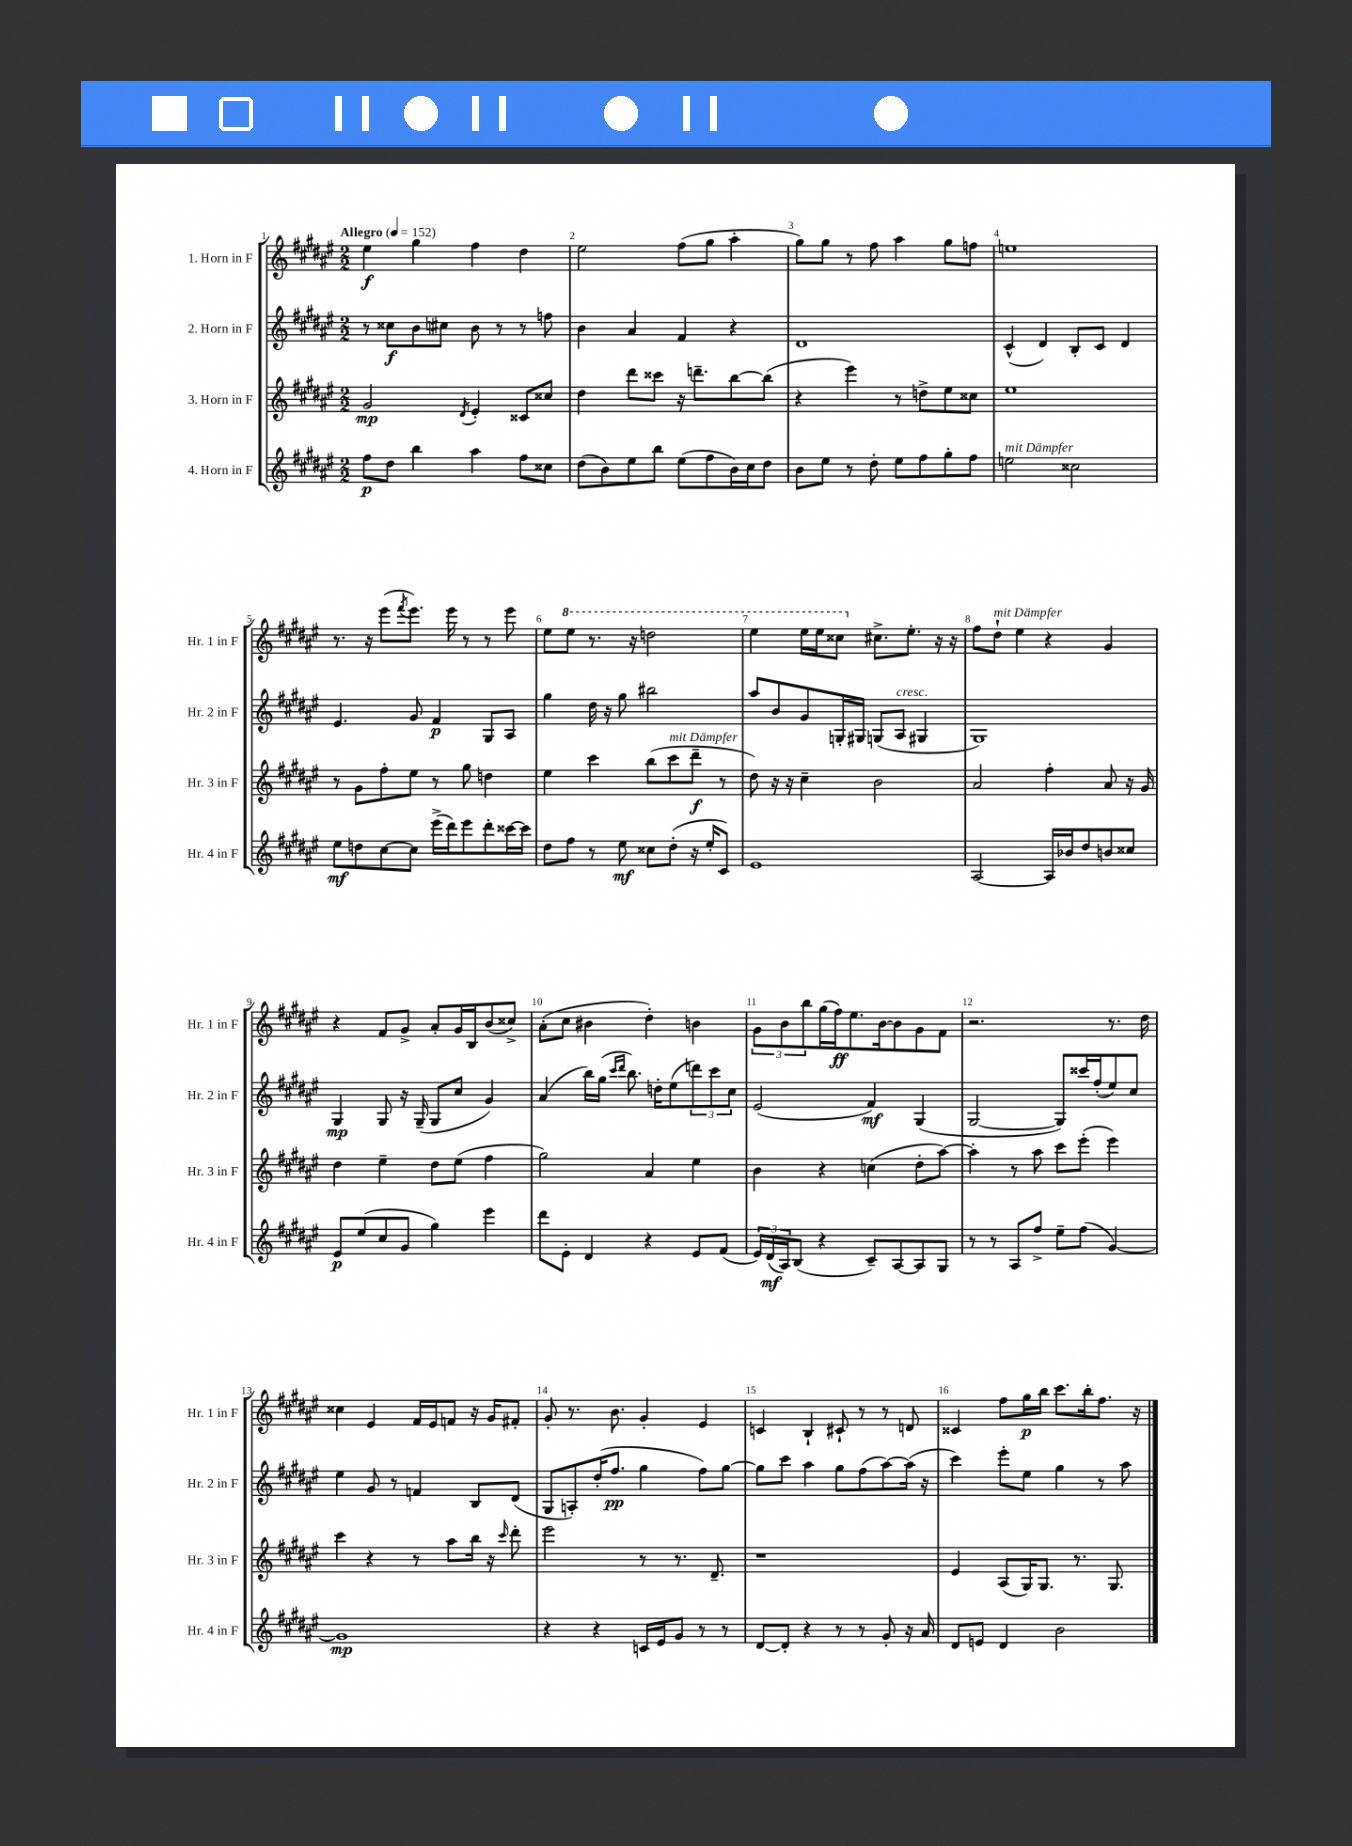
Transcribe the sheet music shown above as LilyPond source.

<<
\new StaffGroup <<
\new Staff = "s0" \with { instrumentName = "1. Horn in F" shortInstrumentName = "Hr. 1 in F" } {
    \clef treble \key fis \major \numericTimeSignature \time 2/2 \tempo "Allegro" 4 = 152
    eis''4\f gis''4 fis''4 dis''4 |
    eis''2 fis''8( gis''8 ais''4-. |
    gis''8) gis''8 r8 fis''8 ais''4 gis''8 f''8 |
    e''1 |
    r8. r16 eis'''8( \acciaccatura { fis'''8 } eis'''8.) eis'''16 r8 r8 eis'''8 |
    eis''8 \ottava #1 eis'''8 r8. r16 d'''2 |
    eis'''4 eis'''16 eis'''16 cisis'''8 \ottava #0 cis''!8.-> eis''8.-. r16 r16 |
    fis''8 dis''8-!^\markup { \italic "mit Dämpfer" } eis''4 r4 gis'4 |
    r4 fis'8 gis'8-> ais'8-. gis'16 b16 b'8( cisis''8->) |
    ais'8-.( cis''8 bis'4 dis''4-.) b'4 |
    \tuplet 3/2 { gis'8 b'8 b''8 } gis''16( fis''16\ff) eis''8. b'16~ b'8 gis'8 fis'8 |
    r2. r8. dis''16 |
    cisis''4 eis'4 fis'16 eis'16 f'8 r16 gis'16 fis'8-. |
    gis'8-. r8. b'8. gis'4-. eis'4 |
    c'4 b4-! cis'8-! r8 r8 d'8 |
    cisis'4 fis''8 gis''16\p b''16 cis'''8. b''16-. fis''8. r16 \bar "|." |
}
\new Staff = "s1" \with { instrumentName = "2. Horn in F" shortInstrumentName = "Hr. 2 in F" } {
    \clef treble \key fis \major \numericTimeSignature \time 2/2
    r8 cisis''8\f b'8 cis''8 b'8 r8 r8 f''8 |
    b'4 ais'4 fis'4 r4 |
    dis'1 |
    cis'4-^( dis'4) b8-. cis'8 dis'4 |
    eis'4. gis'8 fis'4\p gis8 ais8 |
    gis''4 dis''16 r16 gis''8 bis''2 |
    ais''8 b'8 gis'8 g16-. gis16 g8( ais8^\markup { \italic "cresc." } gis4 |
    gis1) |
    gis4\mp gis8 r16 gis16--( gis8 cis''8 gis'4) |
    ais'4( b''16) gis''16( \grace { cis'''16 dis'''16 } b''8.) d''16-. eis''8( \tuplet 3/2 { d'''8) cis'''8 cis''8 } |
    eis'2( fis'4\mf) gis4( |
    gis2~ gis8) cisis'''16 fis''16-.( eis''8) cis''8 |
    eis''4 gis'8 r8 f'4 b8 dis'8( |
    gis8 a8-.) dis''16-.( fis''8.\pp gis''4 fis''8) gis''8~ |
    gis''8 cis'''8 ais''4 gis''8 fis''8( ais''8~) ais''16( r16 |
    cis'''4) eis'''8-. eis''8 gis''4 r8 ais''8 \bar "|." |
}
\new Staff = "s2" \with { instrumentName = "3. Horn in F" shortInstrumentName = "Hr. 3 in F" } {
    \clef treble \key fis \major \numericTimeSignature \time 2/2
    gis'2\mp \acciaccatura { dis'8 } eis'4-. cisis'8 cisis''8 |
    dis''4 dis'''8 cisis'''8 r16 d'''8.-- b''8~ b''8( |
    r4 eis'''4) r8 d''8-> eis''8 cisis''8 |
    eis''1 |
    r8 gis'8 fis''8-. eis''8 r8 gis''8 d''4 |
    eis''4 cis'''4 b''8( cis'''8^\markup { \italic "mit Dämpfer" } dis'''8--\f r8 |
    dis''8) r16 r16 cis''4-- b'2 |
    ais'2 fis''4-. ais'8 r16 gis'16 |
    dis''4 eis''4-- dis''8 eis''8( fis''4 |
    gis''2) ais'4 eis''4 |
    b'4 r4 c''4( dis''8-. ais''8~) |
    ais''4-. r8 ais''8 cis'''8 eis'''8-.( eis'''4) |
    cis'''4 r4 r8 ais''8 b''16 r16 \grace { cis'''16 } dis'''8-. |
    eis'''2 r8 r8. dis'8.-- |
    r1 |
    eis'4 ais8( gis16) gis8. r8. gis8. \bar "|." |
}
\new Staff = "s3" \with { instrumentName = "4. Horn in F" shortInstrumentName = "Hr. 4 in F" } {
    \clef treble \key fis \major \numericTimeSignature \time 2/2
    fis''8\p dis''8 b''4 ais''4 fis''8 cisis''8 |
    dis''8( b'8) eis''8 b''8 eis''8( fis''8 b'16) cis''16 dis''8 |
    b'8 eis''8 r8 dis''8-. eis''8 fis''8 gis''8-. fis''8 |
    e''2^\markup { \italic "mit Dämpfer" } cisis''2 |
    eis''8\mf d''8 cis''8~ cis''8 eis'''16->( dis'''16) eis'''8 dis'''8-. cisis'''16~ cisis'''16 |
    dis''8 fis''8 r8 eis''8\mf cisis''8 dis''8-.( r16 eis''16-. cis'8) |
    eis'1 |
    ais2~ ais16 bes'16 dis''8 b'8 cisis''8 |
    eis'8\p eis''8( cis''8 gis'8 gis''4) eis'''4 |
    dis'''8 eis'8-. dis'4 r4 eis'8 fis'8( |
    \tuplet 3/2 { eis'16) dis'16\mf( ais16) } b8( r4 cis'8--) ais8~ ais8 gis8 |
    r8 r8 ais8 fis''8-> eis''8-- fis''8( gis'4~) |
    gis'1\mp |
    r4 r4 c'16 eis'16 gis'8 r8 r8 |
    dis'8~ dis'8-. r4 r8 r8 gis'8-. r16 ais'16 |
    dis'8 e'8 dis'4 b'2 \bar "|." |
}
>>
>>
\layout { \context { \Score \override BarNumber.break-visibility = ##(#f #t #t) barNumberVisibility = #all-bar-numbers-visible } }
